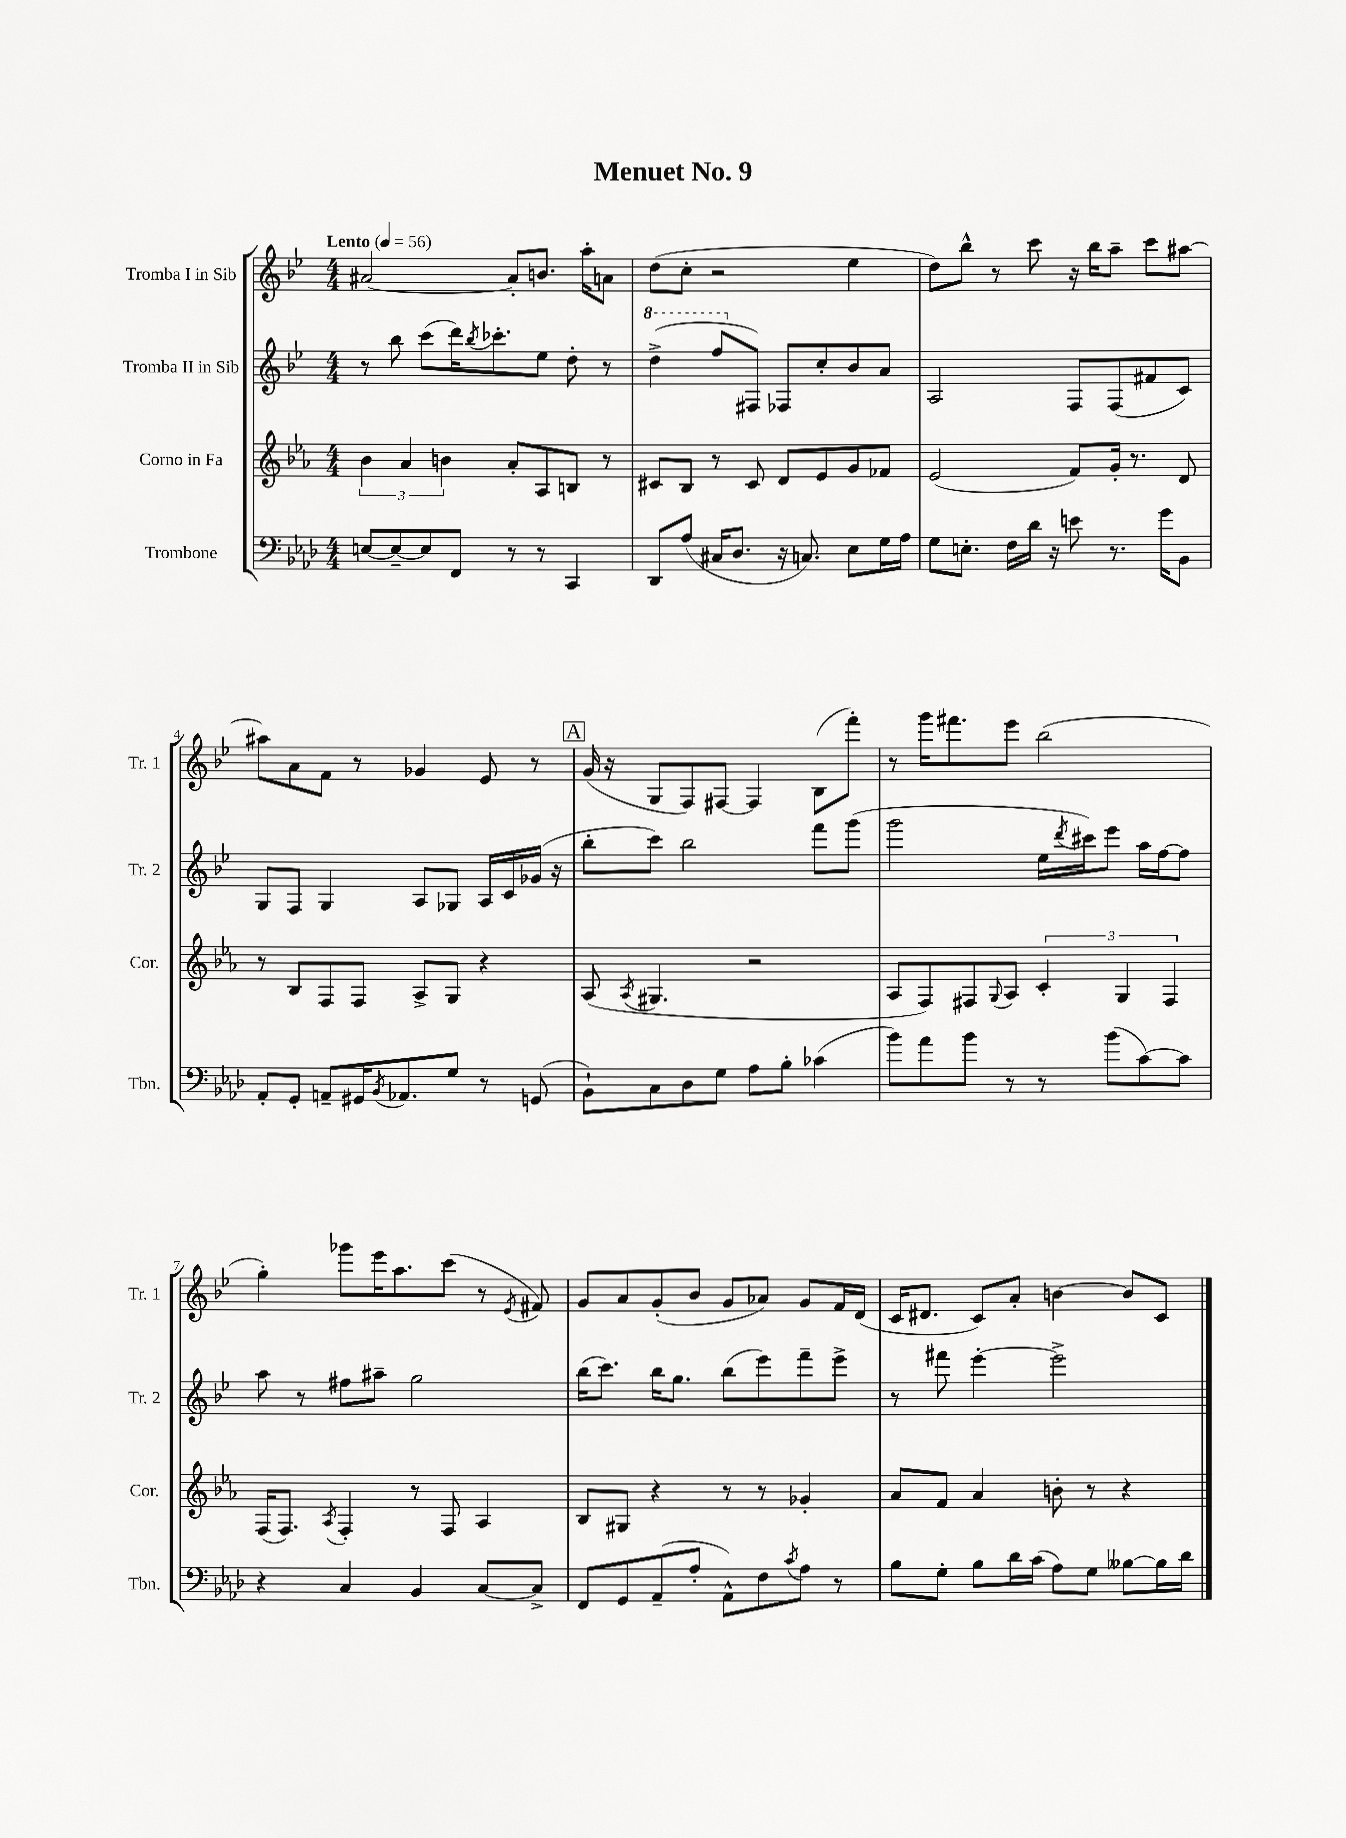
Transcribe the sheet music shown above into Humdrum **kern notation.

**kern	**kern	**kern	**kern
*part4	*part3	*part2	*part1
*staff4	*staff3	*staff2	*staff1
*I"Trombone	*I"Corno in Fa	*I"Tromba II in Sib	*I"Tromba I in Sib
*I'Tbn.	*I'Cor.	*I'Tr. 2	*I'Tr. 1
*clefF4	*clefG2	*clefG2	*clefG2
*k[b-e-a-d-]	*k[b-e-a-]	*k[b-e-]	*k[b-e-]
*M4/4	*M4/4	*M4/4	*M4/4
*MM56	*MM56	*MM56	*MM56
=1	=1	=1	=1
!	!	!	!LO:TX:a:B:t=Lento
[8En/L	6b-\	8r	[2a#X/
8E~/_	.	8bb-\	.
.	6a-/	.	.
8E/]	.	(8ccc\L	.
.	6bn\	.	.
8FF/J	.	16ddd\K)	.
.	.	8qbb-/	.
.	.	8.ccc-X'\	.
8r	8a-'/L	.	8a#'/L]
8r	8A-/	8ee-\J	8.bn/J
4CC/	8Bn/J	8dd'\	.
.	.	.	16aa'\KL
.	8r	8r	8an\J
=2	=2	=2	=2
*	*	*8va	*
8DD-/L	8c#X/L	(4ddd^\	(8dd\L
(8A-/J	8B-/J	.	8cc'\J
16C#X/KL	8r	8fff/L	2r
8.D-/J	.	.	.
*	*	*X8va	*
.	8c#/	8F#X/J)	.
16r	8d/L	8F-X/L	.
8.Cn/)	.	.	.
.	8e-/	8cc'/	.
8E-\L	8g/	8b-/	4ee-\
16G\L	8f-X/J	8a/J	.
16A-\JJ	.	.	.
=3	=3	=3	=3
8G\L	(2e-/	2A/	8dd\L)
8.En'\J	.	.	8bb-^^\J
.	.	.	8r
16F\LL	.	.	.
16d-\JJ	.	.	8ccc\
16r	.	.	.
8en\	8f/L)	8F/L	16r
.	.	.	16bb-\KL
8.r	16g'/Jk	(8F/	8aa~\J
.	8.r	.	.
.	.	8f#X/	8ccc\L
16g\KL	.	.	.
8BB-\J	8d/	8c/J)	[8aa#X\J
!!LO:LB:g=z
=4	=4	=4	=4
8AA-'/L	8r	8G/L	8aa#X\L]
8GG'/J	8B-/L	8F/J	8a\
8AAn~/L	8F/	4G/	8f\J
16GG#X/K	8F/J	.	8r
8qBB-/	.	.	.
8.AA-X/	.	.	.
.	8A-^/L	8A/L	4g-X/
8G/J	8G/J	8G-X/J	.
8r	4r	16A/LL	8e-/
.	.	16c/	.
(8GGn/	.	(16g-X/JJ	8r
.	.	16r	.
!!LO:REH:place=s1:t=A
=5	=5	=5	=5
8BB-`\L)	(8A-/	8bb-'\L	(16g/
.	.	.	16r
.	8qA-/	.	.
8C\	4.G#X/	8ccc\J)	8G/L
8D-\	.	2bb-\	8F/)
8G\J	.	.	[8F#X/J
8A-\L	2r	.	4F#/]
8B-'\J	.	.	.
(4c-X\	.	8fff\L	(8B-\L
.	.	(8ggg\J	8fff'\J)
=6	=6	=6	=6
8b-\L)	8A-/L	2ggg\	8r
8a-\	8F/)	.	16ggg\KL
.	.	.	8.fff#X\
8b-\J	8F#X/	.	.
.	8qqG/	.	.
8r	8A-/J	.	8eee-\J
8r	6c'/	16ee-\LL	(2bb-\
.	.	8qddd/	.
.	.	16ccc#X\J)	.
(8b-\L	.	8eee-\J	.
.	6G/	.	.
[8c\)	.	16aa\LL	.
.	.	[16ff\J	.
.	6F#/	.	.
8c\J]	.	8ff\J]	.
!!LO:LB:g=z
=7	=7	=7	=7
4r	(16F/KL	8aa\	4gg'\)
.	8.F/J)	.	.
.	.	8r	.
.	8qA-/	.	.
4C/	4F'/	8ff#X\L	8ggg-X\L
.	.	8aa#X~\J	16eee-\K
.	.	.	8.aa\
4BB-/	8r	2gg\	.
.	8F/	.	(8ccc\J
[8C/L	4A-/	.	8r
.	.	.	8qe-/
8C^/J]	.	.	8f#X/)
=8	=8	=8	=8
8FF/L	8B-/L	(16bb-\KL	8g/L
.	.	8.ccc\J)	.
8GG/	8G#X/J	.	8a/
(8AA-~/	4r	16bb-\KL	(8g'/
.	.	8.gg\J	.
8A-'/J	.	.	8b-/J
8AA-^^\L)	8r	(8bb-\L	8g/L
8F\	8r	8eee-\)	8a-X/J)
8qc/	.	.	.
8A-\J	4g-X'/	8fff~\	8g/L
8r	.	8eee-^\J	16f/L
.	.	.	(16d/JJ
=9	=9	=9	=9
8B-\L	8a-/L	8r	16c/KL
.	.	.	8.d#X/J
8G'\J	8f/J	8fff#X\	.
8B-\L	4a-/	[4eee-'\	8c/L)
16d-\L	.	.	8a'/J
(16c\JJ	.	.	.
8A-\L)	8bn'\	2eee-^\]	[4bn\
8G\J	8r	.	.
[8B--X\L	4r	.	8b/L]
16B--\L]	.	.	8c/J
16d-\JJ	.	.	.
==	==	==	==
*-	*-	*-	*-
